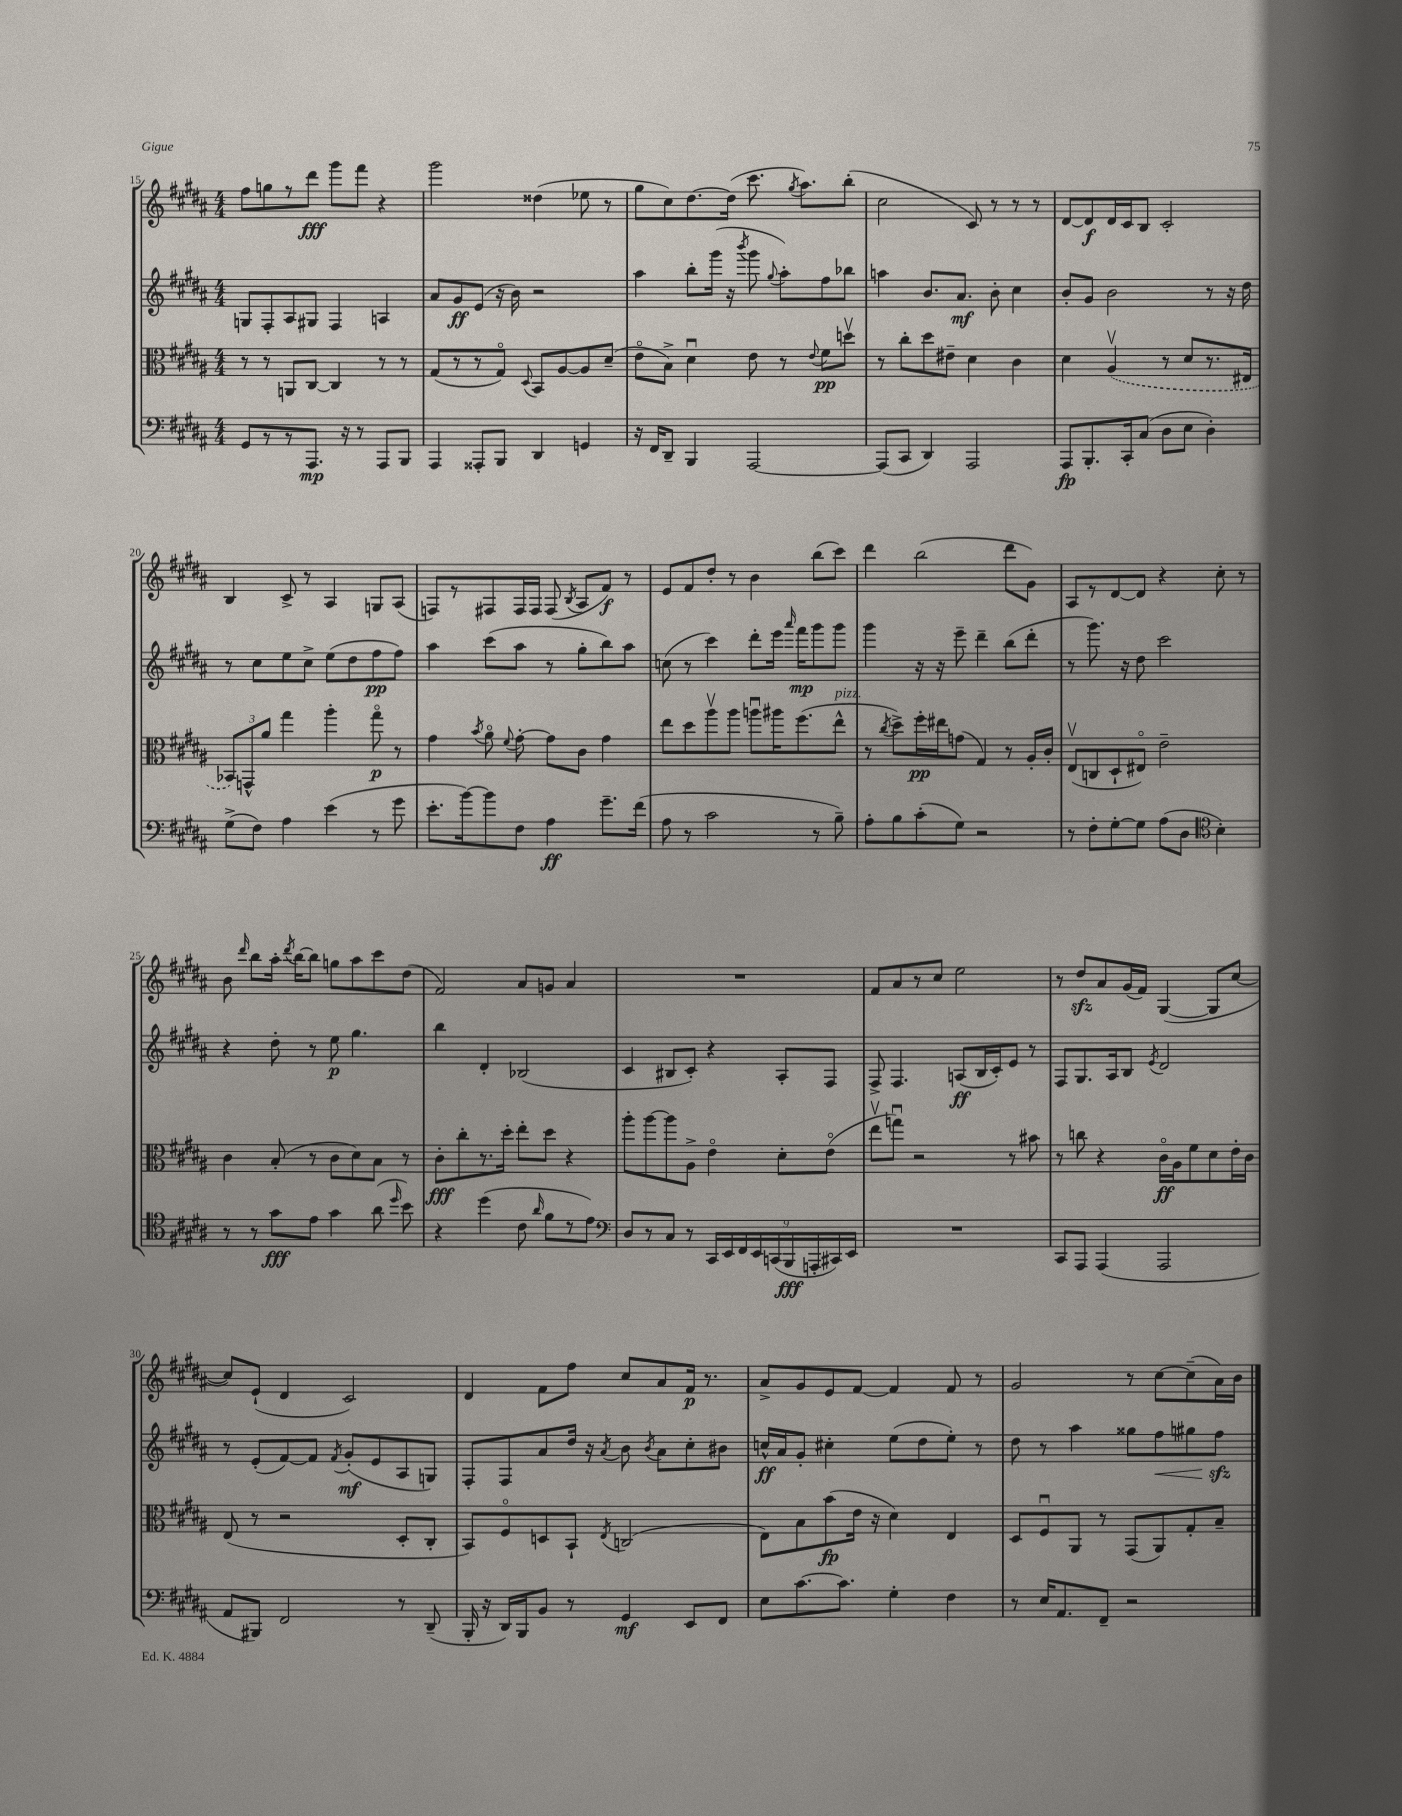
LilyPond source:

<<
\new StaffGroup <<
\new Staff = "s0" {
    \clef treble \key b \major \numericTimeSignature \time 4/4
    \autoBeamOff fis''8[ g''8 r8 dis'''8]\fff gis'''8[ fis'''8] r4 |
    gis'''2 disis''4( ees''8 r8 |
    gis''8[ cis''8) dis''8.~ dis''16]( cis'''8. \acciaccatura { gis''8 } ais''8.[) b''8]-.( |
    cis''2 cis'8) r8 r8 r8 |
    dis'8[~ dis'8\f dis'16 cis'16 b8] cis'2-. |
    b4 cis'8-> r8 ais4 g8[ ais8]( |
    f8[) r8 fis8 fis16 fis16] fis8( \acciaccatura { b8 } ais8[ fis'8]\f) r8 |
    e'8[ fis'8 dis''8]-. r8 b'4 b''8[( cis'''8]) |
    dis'''4 b''2( dis'''8[ gis'8]) |
    ais8[ r8 dis'8~ dis'8] r4 cis''8-. r8 |
    b'8 \grace { dis'''16 } b''8[ ais''16]-. \acciaccatura { dis'''8 } b''16[~ b''8] g''8[ ais''8 cis'''8 dis''8]( |
    fis'2) ais'8[ g'8] ais'4 |
    R1 |
    fis'8[ ais'8 r8 cis''8] e''2 |
    r8 dis''8[\sfz ais'8 gis'16( fis'16]) gis4~( gis8[ cis''8]~ |
    cis''8[) e'8]-!( dis'4 cis'2) |
    dis'4 fis'8[ fis''8] cis''8[ ais'8 fis'16]\p r8. |
    ais'8[-> gis'8 e'8 fis'8]~ fis'4 fis'8 r8 |
    gis'2 r8 cis''8[~ cis''8--( ais'16) b'16] \bar "|." |
}
\new Staff = "s1" {
    \clef treble \key b \major \numericTimeSignature \time 4/4
    \autoBeamOff g8[ fis8-. ais8 gis8] fis4 a4 |
    ais'8[ gis'8\ff e'8]( r16 b'16) r2 |
    ais''4 b''8[-. gis'''16]( r16 \acciaccatura { b'''8 } gis'''8 \appoggiatura { gis''8 } ais''8[-.) fis''8 bes''8] |
    a''4 b'8.[ ais'8.]\mf b'8-. cis''4 |
    b'8[-. gis'8] b'2 r8 r16 dis''16 |
    r8 cis''8[ e''8 cis''8]-> e''8[( dis''8 fis''8\pp fis''8]) |
    ais''4 cis'''8[( ais''8] r8 gis''8[-. b''8) ais''8] |
    c''8( r8 cis'''4) dis'''8[-. e'''16] \grace { ais'''16 } fis'''16[\mp gis'''8 gis'''8] |
    gis'''4 r16 r16 e'''8-- dis'''4-- b''8[( dis'''8]-. |
    r8 gis'''8.) r16 dis''8 cis'''2 |
    r4 dis''8-. r8 e''8\p gis''4. |
    b''4 dis'4-. bes2( |
    cis'4 bis8[ cis'8]-.) r4 ais8[-. fis8] |
    fis8-> fis4. a8[\ff( b16 cis'16-.) e'8] r8 |
    fis8[ gis8. ais16 b8] \acciaccatura { e'8 } dis'2 |
    r8 e'8[-.( fis'8~) fis'8] \acciaccatura { fis'8 } gis'8[-.\mf( e'8 ais8 g8]) |
    fis8[-. fis8 ais'8 dis''16] r16 \acciaccatura { ais'8 } b'8 \acciaccatura { b'8 } ais'8[ cis''8-. bis'8] |
    c''16[-^\ff ais'16 gis'8]-. cis''4-. e''8[( dis''8 e''8]-.) r8 |
    dis''8 r8 ais''4 gisis''8[ fis''8\< gis''8 fis''8]\sfz\! \bar "|." |
}
\new Staff = "s2" {
    \clef alto \key b \major \numericTimeSignature \time 4/4
    \autoBeamOff r8 r8 a,8[ cis8]~ cis4 r8 r8 |
    gis8[( r8 r8 gis8]\flageolet) \appoggiatura { dis8 } b,8[ ais8~ ais8 dis'8]--( |
    e'8[\flageolet b8]->) dis'4\downbow e'8 r8 \appoggiatura { e'8 } fis'8[\pp d''8]\upbow |
    r8 cis''8[-. dis''8 eis'8]-- dis'4 cis'4 |
    dis'4 \once \slurDashed ais4\upbow( r8 dis'8[ r8. eis16] |
    \tuplet 3/2 { bes,8[) g,8-^ ais'8] } gis''4 ais''4-. gis''8\flageolet\p r8 |
    gis'4 \acciaccatura { b'8 } ais'8\flageolet \appoggiatura { fis'8 } gis'8~-. gis'8[ cis'8] gis'4 |
    e''8[ dis''8 ais''8\upbow ais''8] a''8[\downbow ais''16 fis''8.( e''8]-^^\markup { \italic "pizz." } |
    r8 \acciaccatura { cis''8 } dis''8[->) fis''16-.\pp eis''16 g'8]( gis4) r8 ais16[-. cis'16]-. |
    e8[\upbow( c8 dis8-! eis8]\flageolet) e'2-- |
    cis'4 b8-.( r8 cis'8[ dis'8) b8] r8 |
    cis'8[-.\fff cis''8-. r8. dis''16]-. e''8[-. dis''8] r4 |
    ais''8[-. ais''8~ ais''8 ais8]-> e'4\flageolet dis'8[-. e'8]\flageolet( |
    e''8[\upbow g''8]\downbow) r2 r8 bis'8 |
    r8 c''8 r4 cis'16[\flageolet\ff ais16 fis'8 dis'8 e'16-. cis'16] |
    e8( r8 r2 dis8[-. cis8]-. |
    b,8[) fis8\flageolet d8 b,8]-! \acciaccatura { e8 } c2( |
    e8[) b8 b'8\fp( e'16] r16 dis'4) e4 |
    dis8[ fis8\downbow ais,8] r8 gis,8[( ais,8) gis8-. b8]-- \bar "|." |
}
\new Staff = "s3" {
    \clef bass \key b \major \numericTimeSignature \time 4/4
    \autoBeamOff gis,8[ r8 r8 ais,,8.]\mp r16 r8 ais,,8[ b,,8] |
    ais,,4 aisis,,8[-. b,,8] dis,4 g,4 |
    r16 fis,16[ dis,8]-- b,,4 ais,,2~ |
    ais,,8[( cis,8] dis,4) ais,,2 |
    ais,,8[\fp b,,8.-. cis,16-. cis8]( dis8[ e8] dis4-.) |
    gis8[->( fis8]) ais4 e'4( r8 gis'8 |
    e'8.[-. b'16~) b'8 fis8] ais4\ff gis'8.[-- fis'16]( |
    ais8 r8 cis'2 r8 b8--) |
    ais8[-. b8 cis'8-.( gis8]) r2 |
    r8 fis8[-. gis8~-. gis8] ais8[( dis8] \clef tenor b4-.) |
    r8 r8 gis'8[\fff e'8] gis'4 ais'8( \grace { dis''16 } b'8) |
    r4 dis''4( cis'8 \grace { ais'16 } fis'8[ r8 e'8]) |
    \clef bass dis8[ r8 cis8] r8 \tuplet 9/8 { cis,16[ e,16 fis,16 e,16 c,16( b,,16\fff a,,16-. cis,16) e,16] } |
    R1 |
    cis,8[ ais,,8] ais,,4( ais,,2 |
    ais,8[ bis,,8]) fis,2 r8 dis,8--( |
    b,,16-. r16 dis,16[) b,,16 b,8] r8 gis,4\mf e,8[ fis,8] |
    e8[ cis'8.~ cis'8.] gis4-. fis4 |
    r8 e16[ ais,8. fis,8]-- r2 \bar "|." |
}
>>
>>
\layout { \context { \Score currentBarNumber = #15 } }
